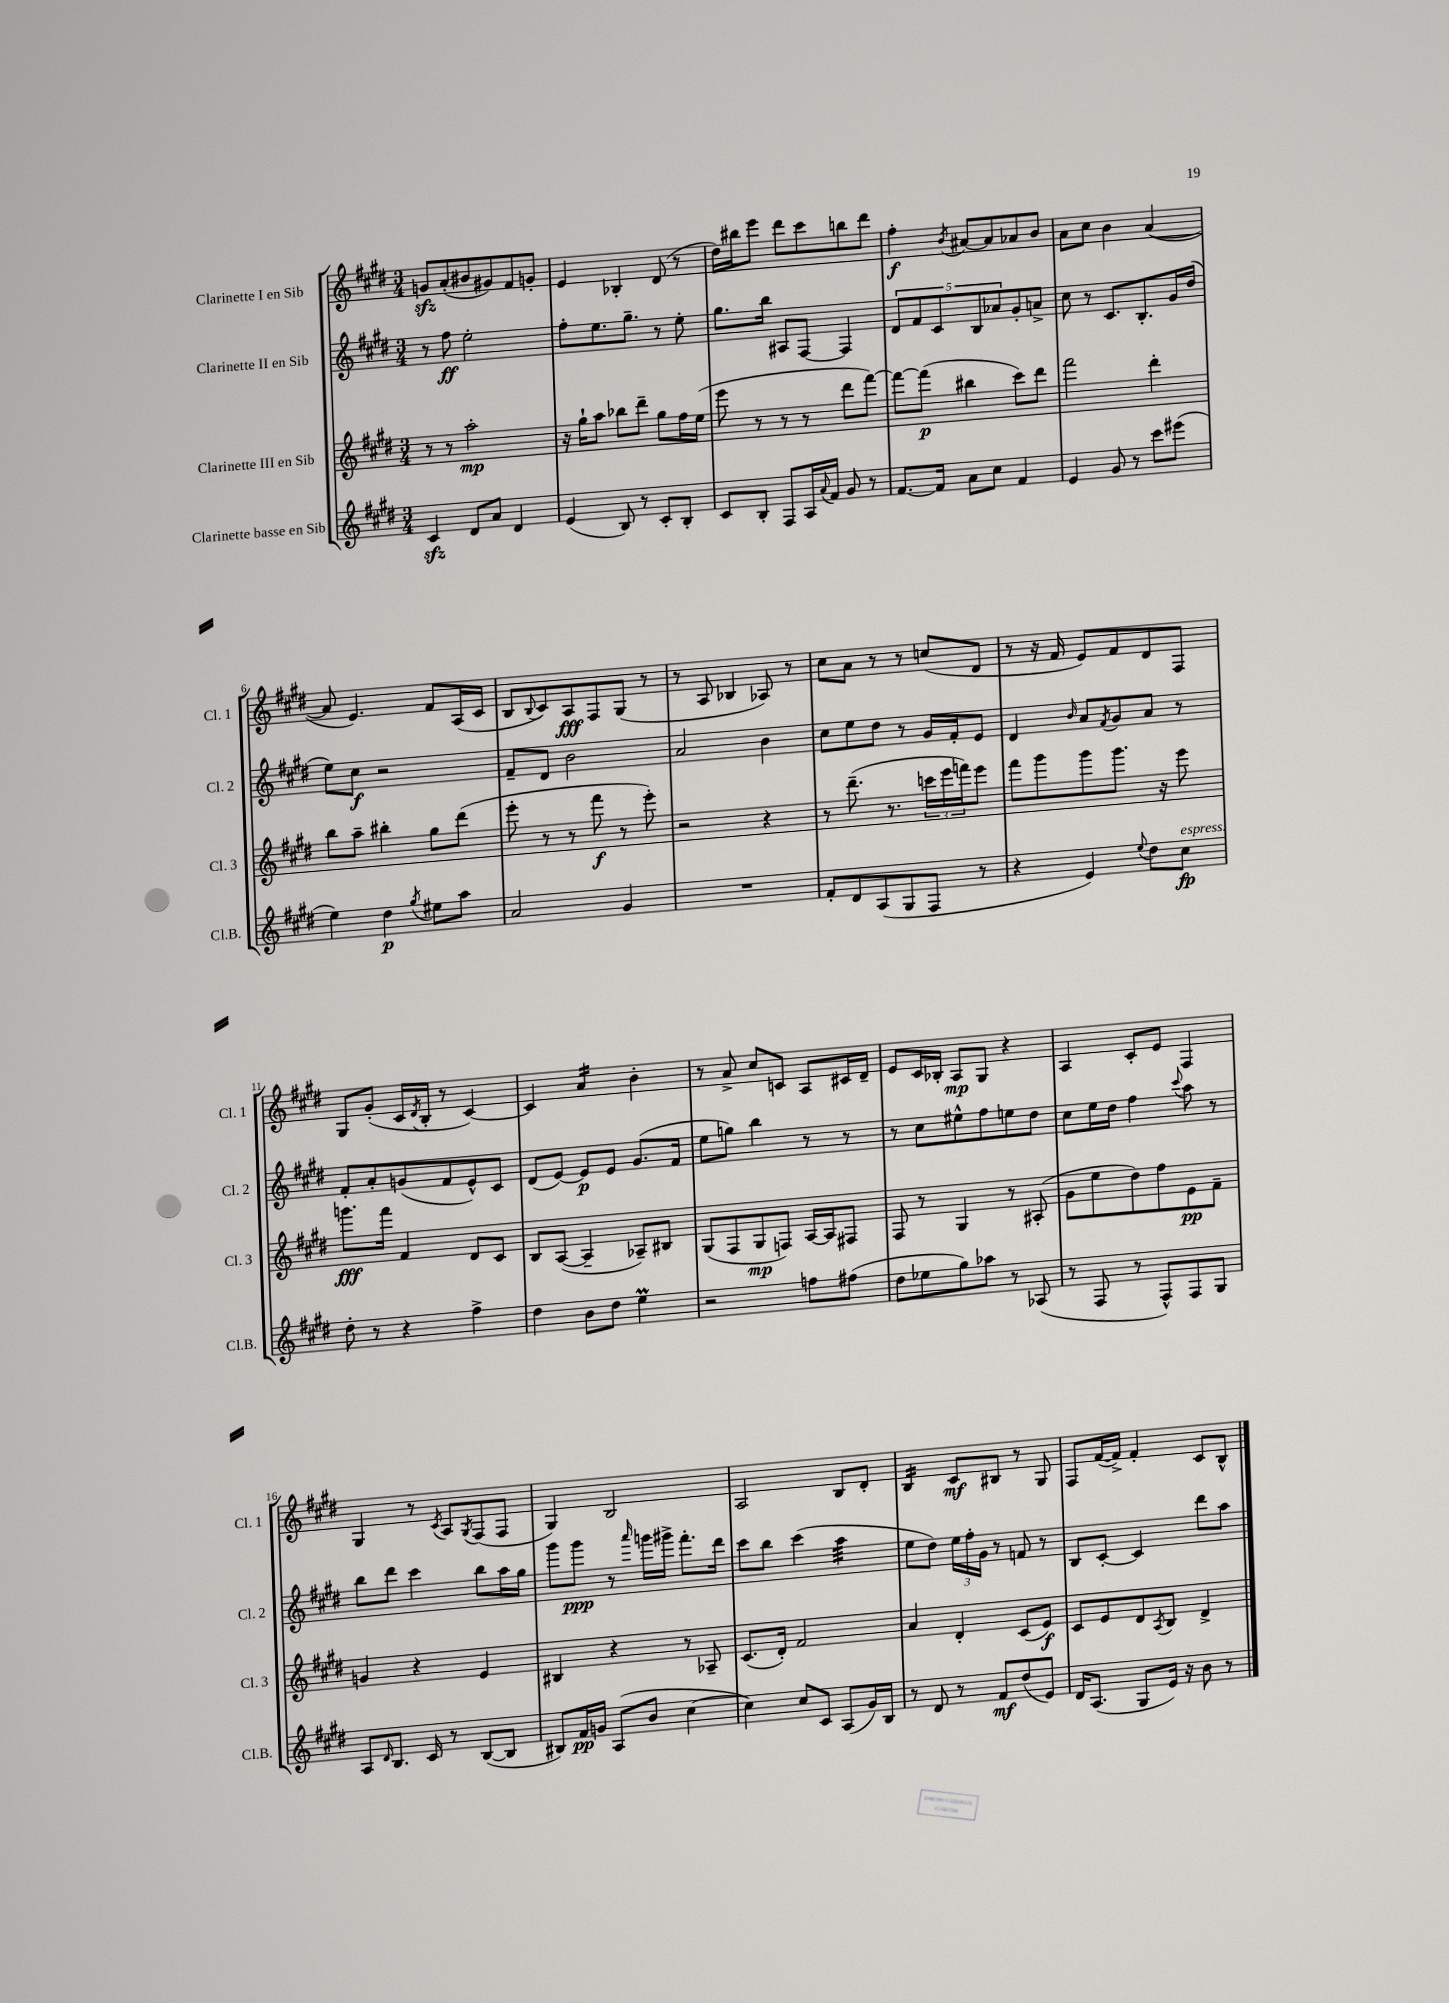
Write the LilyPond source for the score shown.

<<
\new StaffGroup <<
\new Staff = "s0" \with { instrumentName = "Clarinette I en Sib" shortInstrumentName = "Cl. 1" } {
    \clef treble \key e \major \numericTimeSignature \time 3/4
    g'8\sfz a'8-.( bis'8 gis'8) fis'8 g'8-. |
    e'4 bes4-. dis'8( r8 |
    dis''16) bis''16 e'''8 dis'''8 cis'''8 b''8 dis'''8 |
    fis''4-.\f \acciaccatura { b'8 } ais'8~ ais'8 aes'8 b'8 |
    a'8 cis''8 b'4 a'4~( |
    a'8 e'4.) fis'8 a16( cis'16 |
    b8 \appoggiatura { b8 } cis'8) a8\fff fis8 gis8( r8 |
    r8 a8 bes4 aes8) r8 |
    cis''8 a'8 r8 r8 c''8( dis'8 |
    r8 r16 fis'16 e'8) fis'8 dis'8 fis8 |
    gis8 gis'8-.( cis'16 \acciaccatura { dis'8 } b16-. r8 cis'4~) |
    cis'4 a'4:16 b'4-. |
    r8 a'8-> cis''8 c'8 a8 cis'16 dis'16-- |
    e'8 cis'16 bes16-. a8\mp gis8 r4 |
    a4 cis'8-. e'8 fis4 |
    gis4 r8 \acciaccatura { cis'8 } a8 \acciaccatura { gis8 } fis8( fis8 |
    gis4) b2 |
    a2 b8 dis'8-. |
    b4:16 cis'8\mf bis8 r8 gis8 |
    fis8 fis'16~( fis'16->) fis'4-. cis'8 b8-^ \bar "|." |
}
\new Staff = "s1" \with { instrumentName = "Clarinette II en Sib" shortInstrumentName = "Cl. 2" } {
    \clef treble \key e \major \numericTimeSignature \time 3/4
    r8 fis''8\ff e''2-. |
    fis''8-. e''8. gis''8.-- r8 e''8-. |
    gis''8. b''16 ais8 fis8~ fis4 |
    \tuplet 5/4 { dis'8 fis'8 cis'8 b8 aes'8 } gis'8-. a'8-> |
    cis''8 r8 cis'8. b8.-. gis'16 dis''16( |
    e''8) cis''8\f r2 |
    fis'8-- dis'8 b'2 |
    a'2 b'4 |
    cis''8 e''8 dis''8 r8 gis'16 fis'16-. e'8 |
    dis'4 \grace { b'16 } a'8 \acciaccatura { fis'8 } gis'8 a'8 r8 |
    fis'8-. a'8-. g'8( fis'8 e'8-^) cis'8 |
    dis'8( e'8~) e'8\p e'8 gis'8.( fis'16 |
    e''8 g''8) b''4 r8 r8 |
    r8 cis''8 eis''8-^ fis''8 e''8 dis''8 |
    cis''8 e''16 dis''16 fis''4 \appoggiatura { cis'''8 } a''8 r8 |
    b''8 dis'''8 cis'''4 b''8 a''16 gis''16 |
    gis'''8 gis'''8\ppp r8 \grace { a'''16 } g'''16 gis'''16-> fis'''8.-. dis'''16 |
    cis'''8 b''8 cis'''4( a''4:32 |
    e''8 dis''8) \tuplet 3/2 { e''16 fis''16-. gis'16 } r8 f'8 r8 |
    b8 cis'8~-. cis'4 dis'''8 a''8 \bar "|." |
}
\new Staff = "s2" \with { instrumentName = "Clarinette III en Sib" shortInstrumentName = "Cl. 3" } {
    \clef treble \key e \major \numericTimeSignature \time 3/4
    r8 r8 a''2-.\mp |
    r16 gis''16-! a''8 bes''8 dis'''8-- gis''8 fis''16 e''16( |
    e'''8 r8 r8 r8 dis'''8 fis'''8~) |
    fis'''8~ fis'''8\p( bis''4 cis'''8) dis'''8 |
    fis'''2 dis'''4-. |
    b''8 a''8-- bis''4-. gis''8 dis'''8( |
    e'''8-. r8 r8 fis'''8\f r8 e'''8-.) |
    r2 r4 |
    r8 dis'''8.--( r8. \tuplet 3/2 { c'''16 e'''16 f'''16) } e'''8 |
    fis'''8 gis'''8 gis'''8 gis'''8. r16 e'''8 |
    g'''8.\fff fis'''16 fis'4 dis'8 cis'8 |
    b8 a8~( a4-- aes8--) bis8 |
    gis8( fis8 gis8\mp f8) a16~ a16 fis8 |
    fis8 r8 gis4 r8 ais8-.( |
    gis'8 e''8 dis''8) fis''8 e'8\pp fis'8-- |
    g'4 r4 e'4 |
    bis4 r4 r8 aes8-- |
    cis'8.( dis'16-.) fis'2 |
    a'4 dis'4-. cis'8( e'8\f) |
    cis'8 e'8 dis'8 \acciaccatura { a8 } b8 dis'4-> \bar "|." |
}
\new Staff = "s3" \with { instrumentName = "Clarinette basse en Sib" shortInstrumentName = "Cl.B." } {
    \clef treble \key e \major \numericTimeSignature \time 3/4
    cis'4\sfz dis'8 a'8 dis'4 |
    e'4( b8) r8 cis'8-. b8-. |
    cis'8 b8-. fis8 a16 \appoggiatura { a'8 } fis'16 gis'8 r8 |
    fis'8.~ fis'16 a'8 cis''8 fis'4 |
    e'4 gis'8 r8 cis'''8 eis'''8( |
    e''4) dis''4\p \acciaccatura { gis''8 } eis''8 a''8 |
    a'2 gis'4 |
    R2. |
    fis'8-. dis'8 a8( gis8 fis8 r8 |
    r4 e'4) \appoggiatura { e''8 } dis''8 cis''8\fp^\markup { \italic "espress." } |
    dis''8-. r8 r4 fis''4-> |
    dis''4 b'8 dis''8 e''4\prall |
    r2 f''8 fis''8( |
    dis''8 ees''8 gis''8) aes''8 r8 aes8( |
    r8 fis8 r8 fis8-^) fis8 gis8 |
    a8 \grace { dis'16 } b8. cis'16 r8 b8~( b8 |
    bis8) fis'16\pp g'16 a8( b'8 cis''4~ |
    cis''4) cis''8 cis'8 a8( gis'16) b16 |
    r8 dis'8 r8 fis'8\mf dis''8( e'8) |
    dis'16 a8.( gis8 e'16) r16 b'8 r8 \bar "|." |
}
>>
>>
